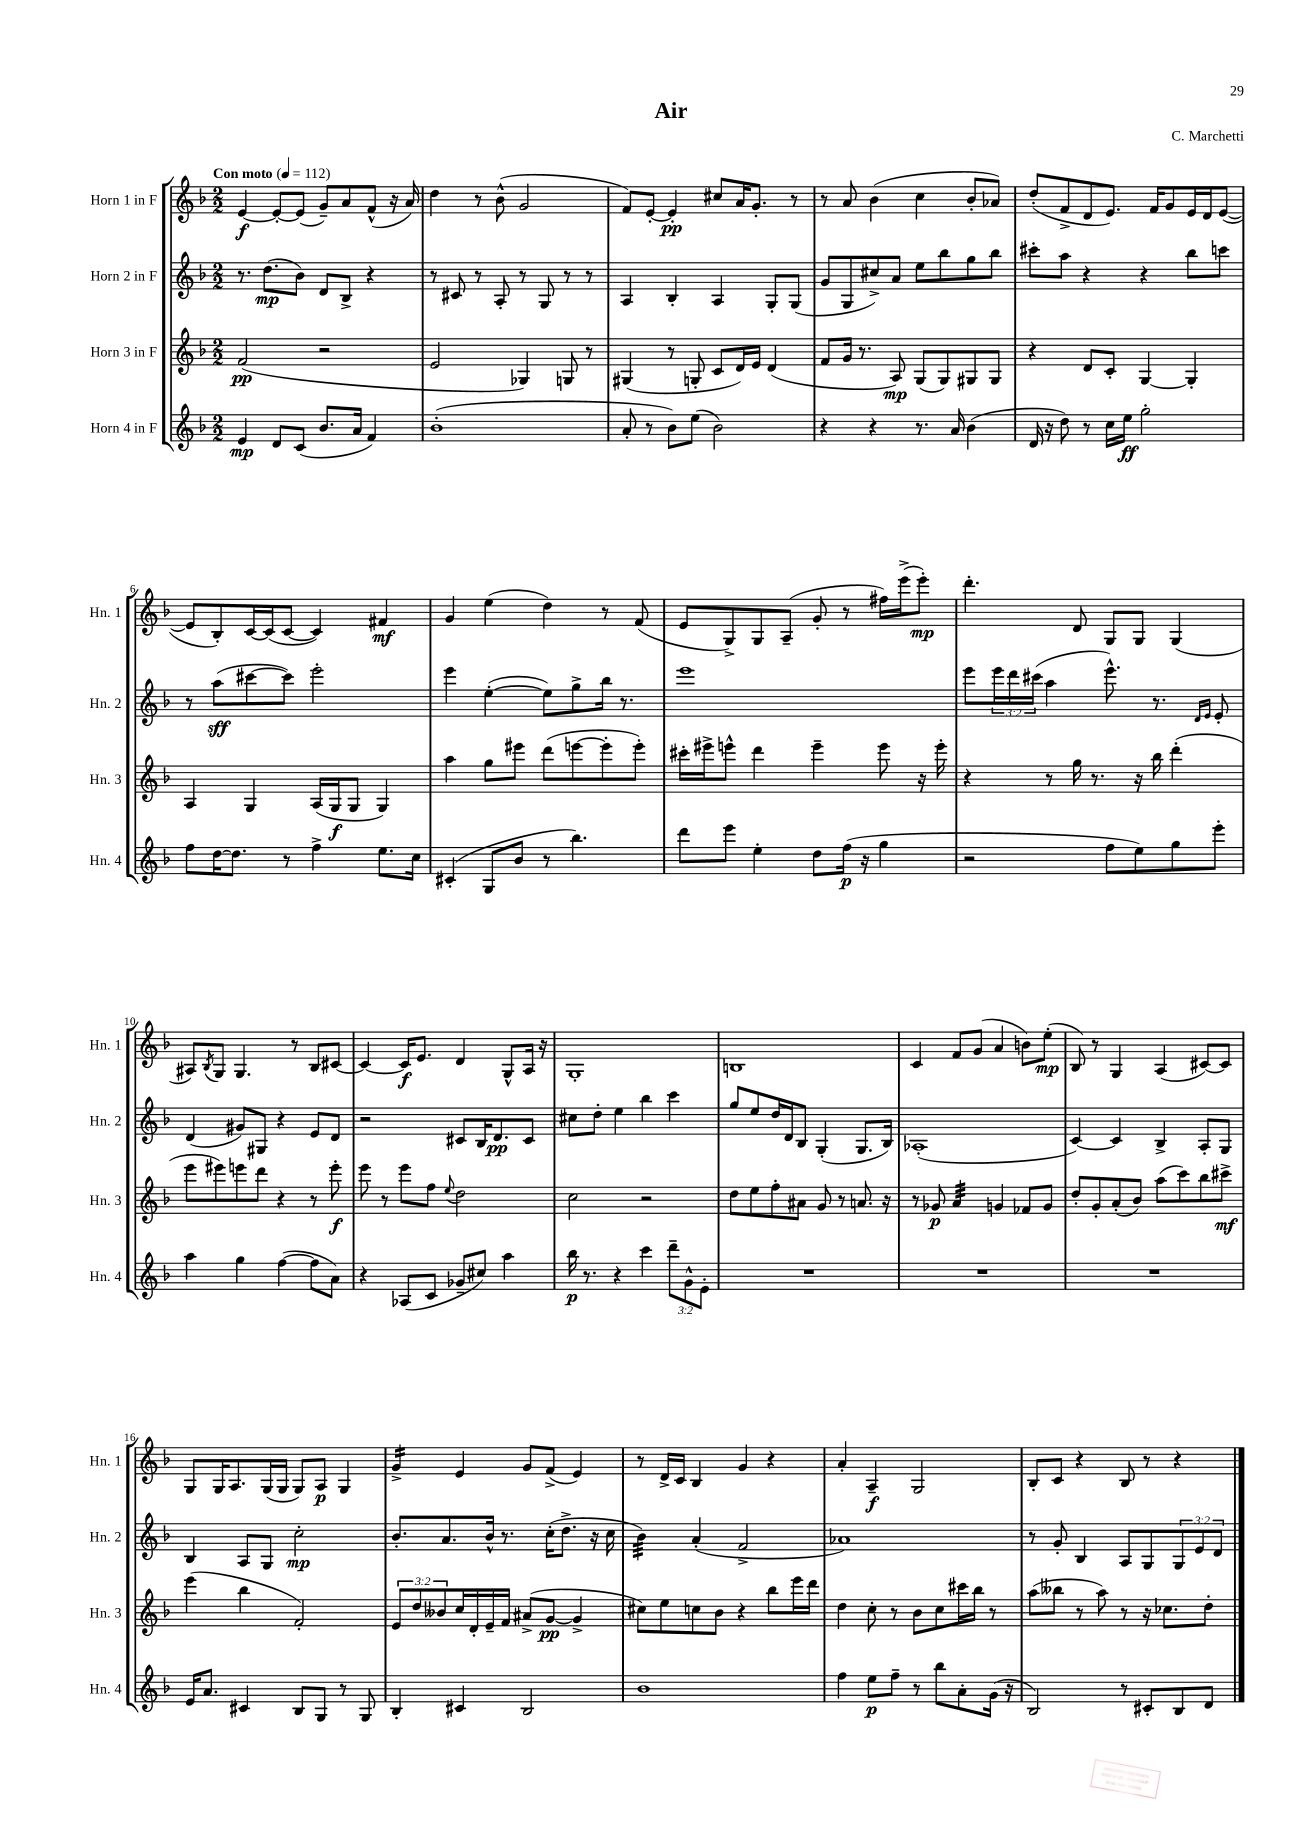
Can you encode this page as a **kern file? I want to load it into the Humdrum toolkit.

**kern	**kern	**kern	**kern
*staff4	*staff3	*staff2	*staff1
*clefG2	*clefG2	*clefG2	*clefG2
*k[b-]	*k[b-]	*k[b-]	*k[b-]
*M2/2	*M2/2	*M2/2	*M2/2
*MM112	*MM112	*MM112	*MM112
4e/	(2f/	8.r	[4e/
.	.	(8.dd\L	.
8d/L	.	.	8e'/_L
(8c/J	.	8b-\J)	(8e/]J
8.b-/L	2r	8d/L	8g~/L)
.	.	8B-^/J	8a/
16a/Jk	.	.	.
4f/)	.	4r	(8f^^/J
.	.	.	16r
.	.	.	16a/)
=	=	=	=
(1b-'	2e/	8r	4dd\
.	.	8c#/	.
.	.	8r	8r
.	.	8A'/	(8b-^^\
.	4G-/)	8r	2g/
.	.	8G/	.
.	8G/	8r	.
.	8r	8r	.
=	=	=	=
8a'/	(4G#/	4A/	8f/L)
8r	.	.	[8e'/J
8b-\L)	8r	4B-'/	4e'/]
(8ee\J	8G'/	.	.
2b-\)	8c/L	4A/	8cc#/L
.	16d/L)	.	16a/K
.	16e/JJ	.	8.g'/J
.	(4d/	8G'/L	.
.	.	(8G/J	8r
=	=	=	=
4r	8f/L	8g/L	8r
.	16g/Jk	8G/	8a/
.	8.r	.	.
4r	.	8cc#^/)	(4b-\
.	8A/)	8a/J	.
8.r	(8G/L	8ee\L	4cc\
.	8G/)	8bb-\	.
16a/	.	.	.
(4b-\	8G#/	8gg\	8b-'/L
.	8G#/J	8bb-\J	8a-/J)
=	=	=	=
16d/	4r	8ccc#'\L	(8dd'/L
16r	.	.	.
8dd\)	.	8aa\J	8f^/
8r	8d/L	4r	8d/
16cc\LL	8c'/J	.	8.e/J)
16ee\JJ	.	.	.
2gg'\	[4G/	4r	.
.	.	.	16f/LK
.	.	.	8g/
.	4G'/]	8bb-\L	16e/L
.	.	.	16d/J
.	.	8ccc\J	([8e/J
=	=	=	=
8ff\L	4A/	8r	8e/]L
[16dd\K	.	(8aa\L	8B-'/)
8.dd\]J	.	.	.
.	4G/	[8ccc#\	[16c/L
.	.	.	(16c/]J
8r	.	8ccc#\]J)	[8c/J
4ff^\	(16A/LL	2eee'\	4c/])
.	16G/J	.	.
.	8G/J	.	.
8.ee\L	4G/)	.	4f#/
16cc\Jk	.	.	.
=	=	=	=
(4c#'/	4aa\	4eee\	4g/
8G/L	8gg\L	([4ee'\	(4ee\
8b-/J	8eee#\J	.	.
8r	(8ddd\L	8ee\]L)	4dd\)
4.bb-\)	[8eee\	8gg^\	.
.	8eee'\]	16bb-\Jk	8r
.	.	8.r	.
.	8eee'\J)	.	(8f/
=	=	=	=
8ddd\L	16ccc#'\LL	1eee	8e/L
.	16eee#^\J	.	.
8eee\J	8eee^^\J	.	8G^/)
4ee'\	4ddd\	.	8G/
.	.	.	(8A~/J
8dd\L	4eee~\	.	8g'/
(16ff\Jk	.	.	8r
16r	.	.	.
4gg\	8eee\	.	16ff#\LL)
.	.	.	(16eee^\J
.	16r	.	8eee'\J)
.	16eee'\	.	.
=	=	=	=
2r	4r	8eee\L	4.ddd'\
.	.	24eee\L	.
.	.	24ddd\	.
.	.	(24ccc#\JJ	.
.	8r	4aa\	.
.	16gg\	.	8d/
.	8.r	.	.
8ff\L	.	8.eee^^\)	8G/L
8ee\)	16r	.	8G/J
.	16bb-\	8.r	.
8gg\	(4ddd'\	.	(4G/
.	.	16qqd/LL	.
.	.	16qqe/JJ	.
8eee'\J	.	8e'/	.
=	=	=	=
4aa\	8eee\L	(4d/	8A#/L)
.	.	.	8qB-/
.	8eee#\)	.	8G/J
4gg\	8eee\	8g#/L)	4.G/
.	8ddd\J	8G#/J	.
([4ff\	4r	4r	.
.	.	.	8r
8ff\]L	8r	8e/L	8B-/L
8a\J)	8eee'\	8d/J	[8c#/J
=	=	=	=
4r	8eee\	2r	4c#/_
.	8r	.	.
(8A-/L	8eee\L	.	16c#/]LK
.	.	.	8.e/J
8c/J	8ff\J	.	.
.	8qqee/	.	.
8g-~/L	2dd\	8c#/L	4d/
8cc#/J)	.	16B-/K	.
.	.	8.d/	.
4aa\	.	.	8G^^/L
.	.	8c#/J	16A/Jk
.	.	.	16r
=	=	=	=
16bb-\	2cc\	8cc#\L	1G'
8.r	.	.	.
.	.	8dd'\J	.
4r	.	4ee\	.
4ccc\	2r	4bb-\	.
12ddd~\L	.	4ccc\	.
12g^^\	.	.	.
12e'\J	.	.	.
=	=	=	=
1r	8dd\L	8gg/L	1B
.	8ee\	8ee/	.
.	8ff'\	16dd/L	.
.	.	16d/J	.
.	8a#\J	8B-/J	.
.	8g/	(4G'/	.
.	8r	.	.
.	8.a/	8.G/L	.
.	16r	16B-/Jk)	.
=	=	=	=
1r	8r	(1A-'	4c/
.	8g-/	.	.
.	4a/	.	8f/L
.	.	.	(8g/J
.	4g/	.	4a/
.	8f-/L	.	8b\L)
.	8g/J	.	(8ee'\J
=	=	=	=
1r	8dd'/L	[4c/)	8B-/)
.	8g'/	.	8r
.	(8a'/	4c/]	4G/
.	8b-/J)	.	.
.	(8aa\L	4B-^/	(4A/
.	8ccc\)	.	.
.	8bb-\	8A'/L	[8c#/L)
.	8ccc#^\J	8G/J	8c#/]J
=	=	=	=
16e/LK	(4eee\	4B-/	8G/L
8.a/J	.	.	.
.	.	.	16G/K
.	.	.	8.A/
4c#/	4bb-\	8A/L	.
.	.	8G/J	(16G/L
.	.	.	16G/JJ
8B-/L	2f'/)	2cc'\	8G/L)
8G/J	.	.	8A/J
8r	.	.	4G/
8G/	.	.	.
=	=	=	=
4B-'/	12e/L	8.b-'/L	4g^/
.	12dd/	.	.
.	12b--/	.	.
.	.	8.a/	.
4c#/	16cc/L	.	4e/
.	16d'/	.	.
.	16e~/	16b-^^/Jk	.
.	16f/JJ	8.r	.
2B-/	(8a#^/L	.	8g/L
.	[8g/J	(16cc'\LK	(8f^/J
.	.	8.dd^\J	.
.	4g^/]	.	4e/)
.	.	16r	.
.	.	16cc\	.
=	=	=	=
1b-	8cc#\L)	4b-\)	8r
.	8ee\	.	16d^/LL
.	.	.	16c/JJ
.	8cc\	(4a'/	4B-/
.	8b-\J	.	.
.	4r	2f^/	4g/
.	8bb-\L	.	4r
.	16eee\L	.	.
.	16ddd\JJ	.	.
=	=	=	=
4ff\	4dd\	1a-)	4a'/
8ee\L	8cc'\	.	4A~/
8ff~\J	8r	.	.
8r	8b-\L	.	2G/
8bb-\L	8cc\	.	.
8a'\	16ccc#\L	.	.
.	16bb-\JJ	.	.
(16g\Jk	8r	.	.
16r	.	.	.
=	=	=	=
2B-/)	(8aa\L	8r	8B-'/L
.	8bb--\J	8g'/	8c/J
.	8r	4B-/	4r
.	8aa\)	.	.
8r	8r	8A/L	8B-/
8c#'/L	16r	8G/	8r
.	8.cc-\L	.	.
8B-/	.	12G/	4r
.	.	12e/	.
8d/J	8dd'\J	.	.
.	.	12d/J	.
==	==	==	==
*-	*-	*-	*-
